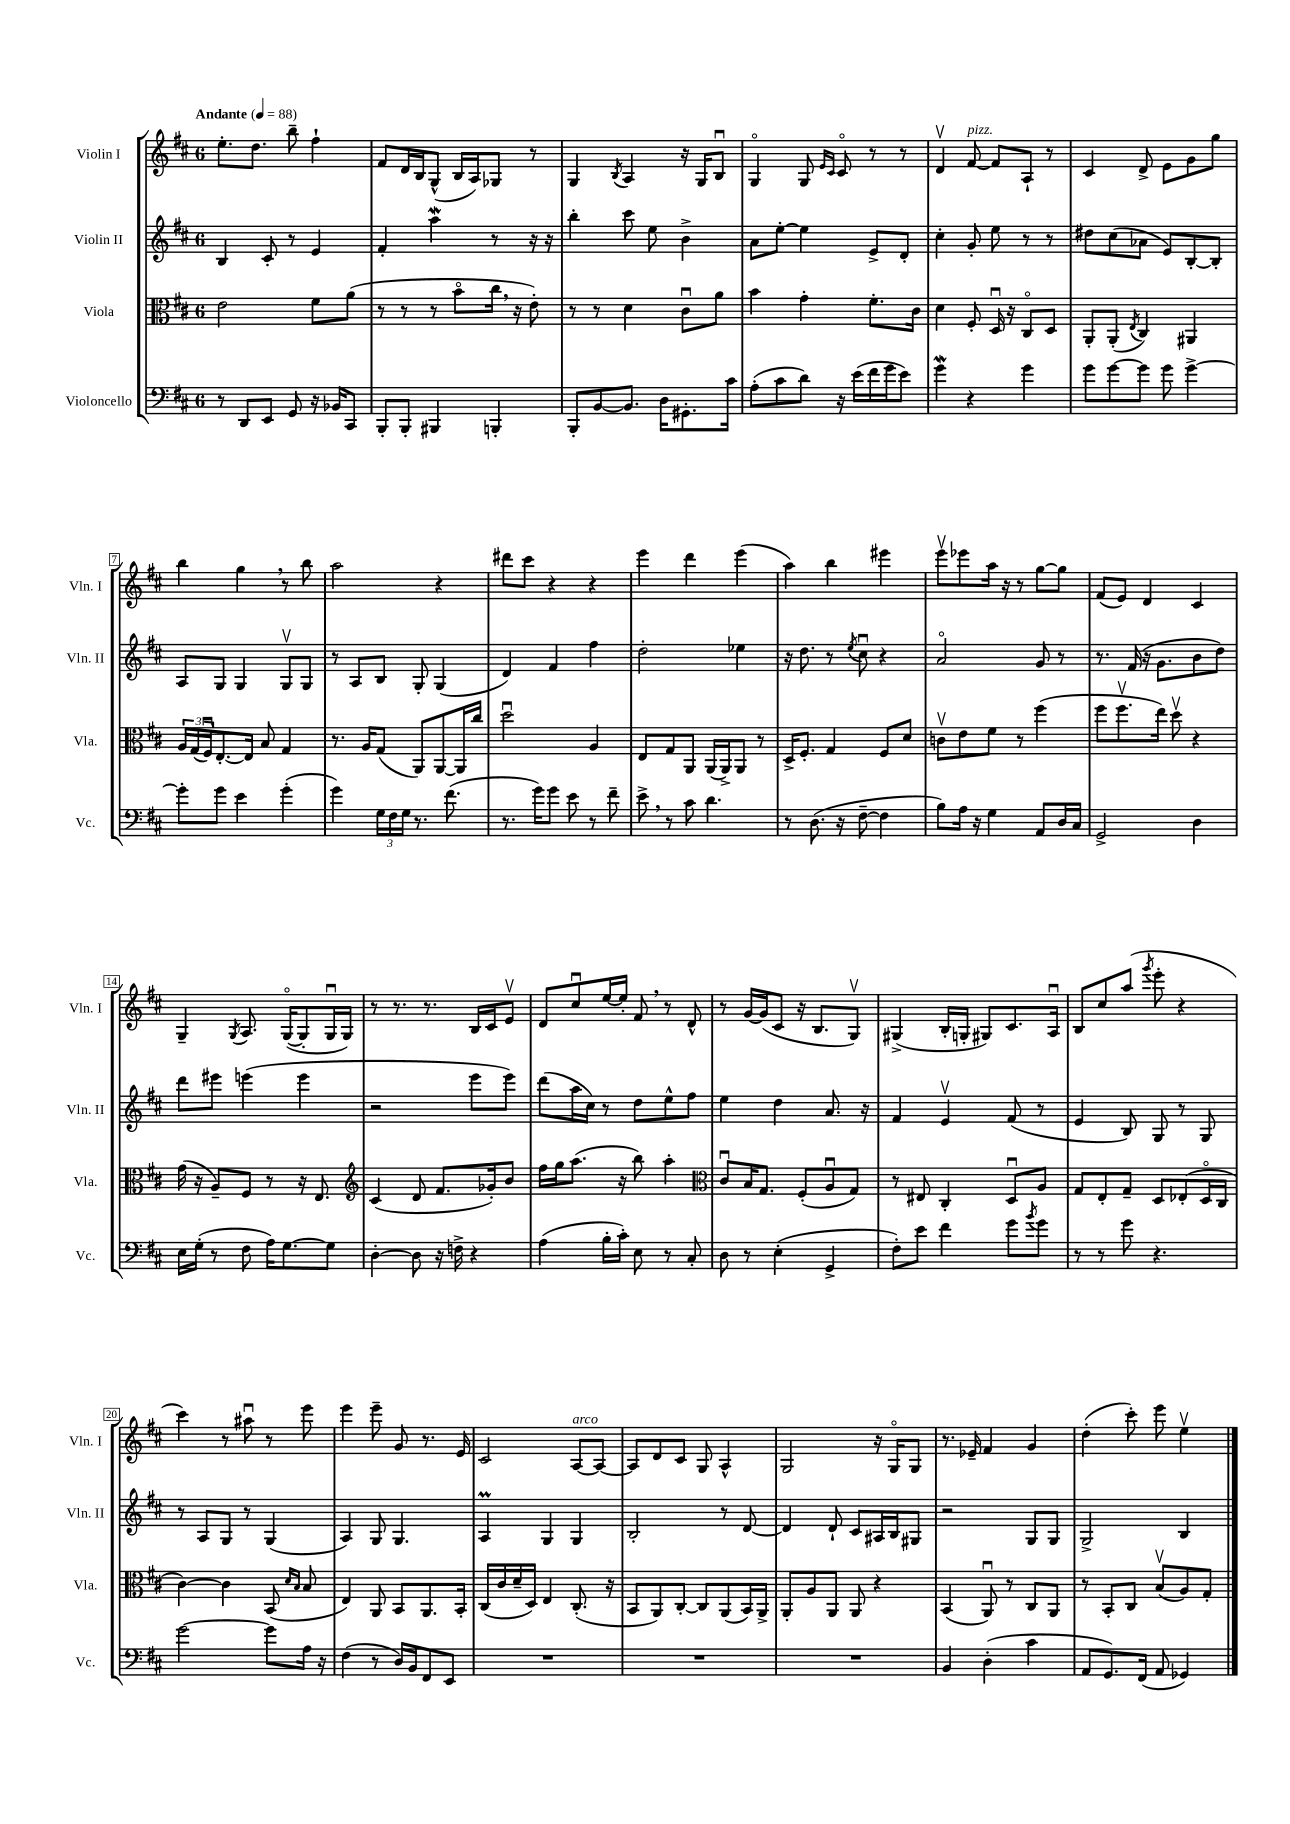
<<
\new StaffGroup <<
\new Staff = "s0" \with { instrumentName = "Violin I" shortInstrumentName = "Vln. I" } {
    \clef treble \key d \major \once \override Staff.TimeSignature.style = #'single-digit \time 6/8 \tempo "Andante" 4 = 88
    e''8.-. d''8. b''8-- fis''4-! |
    fis'8 d'16 b16 g8-^( b16 a16) ges8 r8 |
    g4 \acciaccatura { b8 } a4 r16 g16 b8\downbow |
    g4\flageolet g8 \grace { e'16 cis'16 } cis'8\flageolet r8 r8 |
    d'4\upbow fis'8~^\markup { \italic "pizz." } fis'8 a8-! r8 |
    cis'4 d'8-> e'8 g'8 g''8 |
    b''4 g''4 \breathe r8 b''8 |
    a''2 r4 |
    dis'''8 cis'''8 r4 r4 |
    e'''4 d'''4 e'''4( |
    a''4) b''4 eis'''4 |
    e'''8\upbow ees'''8 a''16 r16 r8 g''8~ g''8 |
    fis'8( e'8) d'4 cis'4 |
    g4-- \acciaccatura { g8 } a8. g16~\flageolet( g8-. g16\downbow g16) |
    r8 r8. r8. b16 cis'16 e'8\upbow |
    d'8 cis''8\downbow e''16~ e''16-. fis'8 \breathe r8 d'8-^ |
    r8 g'16~ g'16( cis'8 r16 b8. g8\upbow) |
    gis4->( b16-. g16-. gis8) cis'8. a16\downbow |
    b8 cis''8 a''8( \acciaccatura { g'''8 } e'''8-. r4 |
    cis'''4) r8 ais''8\downbow r8 e'''8 |
    e'''4 e'''8-- g'8 r8. e'16 |
    cis'2 a8~^\markup { \italic "arco" } a8~ |
    a8 d'8 cis'8 g8 a4-^ |
    g2 r16 g16\flageolet g8 |
    r8. ees'16-- fis'4 g'4 |
    d''4-.( cis'''8-.) e'''8 e''4\upbow \bar "|." |
}
\new Staff = "s1" \with { instrumentName = "Violin II" shortInstrumentName = "Vln. II" } {
    \clef treble \key d \major \once \override Staff.TimeSignature.style = #'single-digit \time 6/8
    b4 cis'8-. r8 e'4 |
    fis'4-. a''4\mordent r8 r16 r16 |
    b''4-. cis'''8 e''8 b'4-> |
    a'8 e''8~-. e''4 e'8-> d'8-. |
    cis''4-. g'8-. e''8 r8 r8 |
    dis''8 cis''8( aes'8 e'8) b8~-. b8-. |
    a8 g8 g4 g8\upbow g8 |
    r8 a8 b8 g8-. g4( |
    d'4) fis'4 fis''4 |
    d''2-. ees''4 |
    r16 d''8. r8 \acciaccatura { e''8 } cis''8\downbow r4 |
    a'2\flageolet g'8 r8 |
    r8. fis'16( r16 g'8. b'8 d''8) |
    d'''8 eis'''8 e'''4( e'''4 |
    r2 e'''8 e'''8) |
    d'''8( a''16 cis''16) r8 d''8 e''8-^ fis''8 |
    e''4 d''4 a'8. r16 |
    fis'4 e'4\upbow fis'8( r8 |
    e'4 b8) g8 r8 g8 |
    r8 a8 g8 r8 g4( |
    a4) g8 g4. |
    a4\prall g4 g4 |
    b2-. r8 d'8~ |
    d'4 d'8-! cis'8 ais16 b16 gis8 |
    r2 g8 g8 |
    g2-> b4 \bar "|." |
}
\new Staff = "s2" \with { instrumentName = "Viola" shortInstrumentName = "Vla." } {
    \clef alto \key d \major \once \override Staff.TimeSignature.style = #'single-digit \time 6/8
    e'2 fis'8 a'8( |
    r8 r8 r8 b'8\flageolet cis''16 \breathe r16 e'8-.) |
    r8 r8 d'4 cis'8\downbow a'8 |
    b'4 g'4-. fis'8.-. cis'16 |
    d'4 fis8-. d16\downbow r16 cis8\flageolet d8 |
    a,8-. a,8-.( \acciaccatura { e8 } cis4) ais,4 |
    \tuplet 3/2 { a16 g16( fis16\downbow) } e8.~-. e16 b8 g4 |
    r8. a16 g8( a,8) a,8~ a,16 cis''16 |
    d''2\downbow a4 |
    e8 g8 a,8 a,16( a,16->) a,8 r8 |
    d16-> fis8.-. g4 fis8 d'8 |
    c'8\upbow e'8 fis'8 r8 fis''4( |
    fis''8 fis''8.\upbow e''16) d''8\upbow r4 |
    g'16( r16 a8--) fis8 r8 r16 e8. |
    \clef treble cis'4( d'8 fis'8. ges'16-.) b'8 |
    fis''16 g''16 a''8.( r16 b''8) a''4-. |
    \clef alto cis'8\downbow b16 g8. fis8-.( a8\downbow g8) |
    r8 eis8 cis4-. d8\downbow a8 |
    g8 e8-. g8-- d8 ees8-.( d16\flageolet cis16 |
    cis'4~) cis'4 b,8( \grace { d'16 b16 } b8 |
    e4) a,8 b,8 a,8. b,16-. |
    cis16( cis'16 d'16-- d16) e4 cis8.-.( r16 |
    b,8 a,8) cis8~-. cis8 a,8( b,16) a,16-> |
    a,8-. a8 a,8 a,8 r4 |
    b,4( a,8\downbow) r8 cis8 a,8 |
    r8 b,8-. cis8 b8\upbow( a8) g8-. \bar "|." |
}
\new Staff = "s3" \with { instrumentName = "Violoncello" shortInstrumentName = "Vc." } {
    \clef bass \key d \major \once \override Staff.TimeSignature.style = #'single-digit \time 6/8
    r8 d,8 e,8 g,8 r16 bes,16 cis,8 |
    b,,8-. b,,8-. bis,,4 b,,4-. |
    b,,8-. b,8~ b,8. d16 gis,8.-. cis'16 |
    a8-.( cis'8 d'8) r16 e'16( fis'16 g'16 e'8) |
    g'4\mordent r4 g'4 |
    g'8 g'8~ g'8 g'8 g'4~-> |
    g'8-. g'8 e'4 g'4-.( |
    g'4) \tuplet 3/2 { g16 fis16 g16 } r8. fis'8.( |
    r8. g'16) g'8 e'8 r8 fis'8-- |
    e'8-> \breathe r8 cis'8 d'4. |
    r8 d8.( r16 fis8~-- fis4 |
    b8) a16 r16 g4 a,8 d16 cis16 |
    g,2-> d4 |
    e16 g16-.( r8 fis8 a16) g8.~ g8 |
    d4~-. d8 r16 f16-> r4 |
    a4( b16-. cis'16-.) e8 r8 cis8-. |
    d8 r8 e4-.( g,4-> |
    fis8-.) e'8 fis'4 g'8 \acciaccatura { b'8 } g'8 |
    r8 r8 g'8 r4. |
    g'2~ g'8 a16 r16 |
    fis4( r8 d16) b,16 fis,8 e,8 |
    R2. |
    R2. |
    R2. |
    b,4 d4-.( cis'4 |
    a,8 g,8.) fis,16( a,8 ges,4) \bar "|." |
}
>>
>>
\layout { \context { \Score \override BarNumber.stencil = #(make-stencil-boxer 0.1 0.3 ly:text-interface::print) } }
